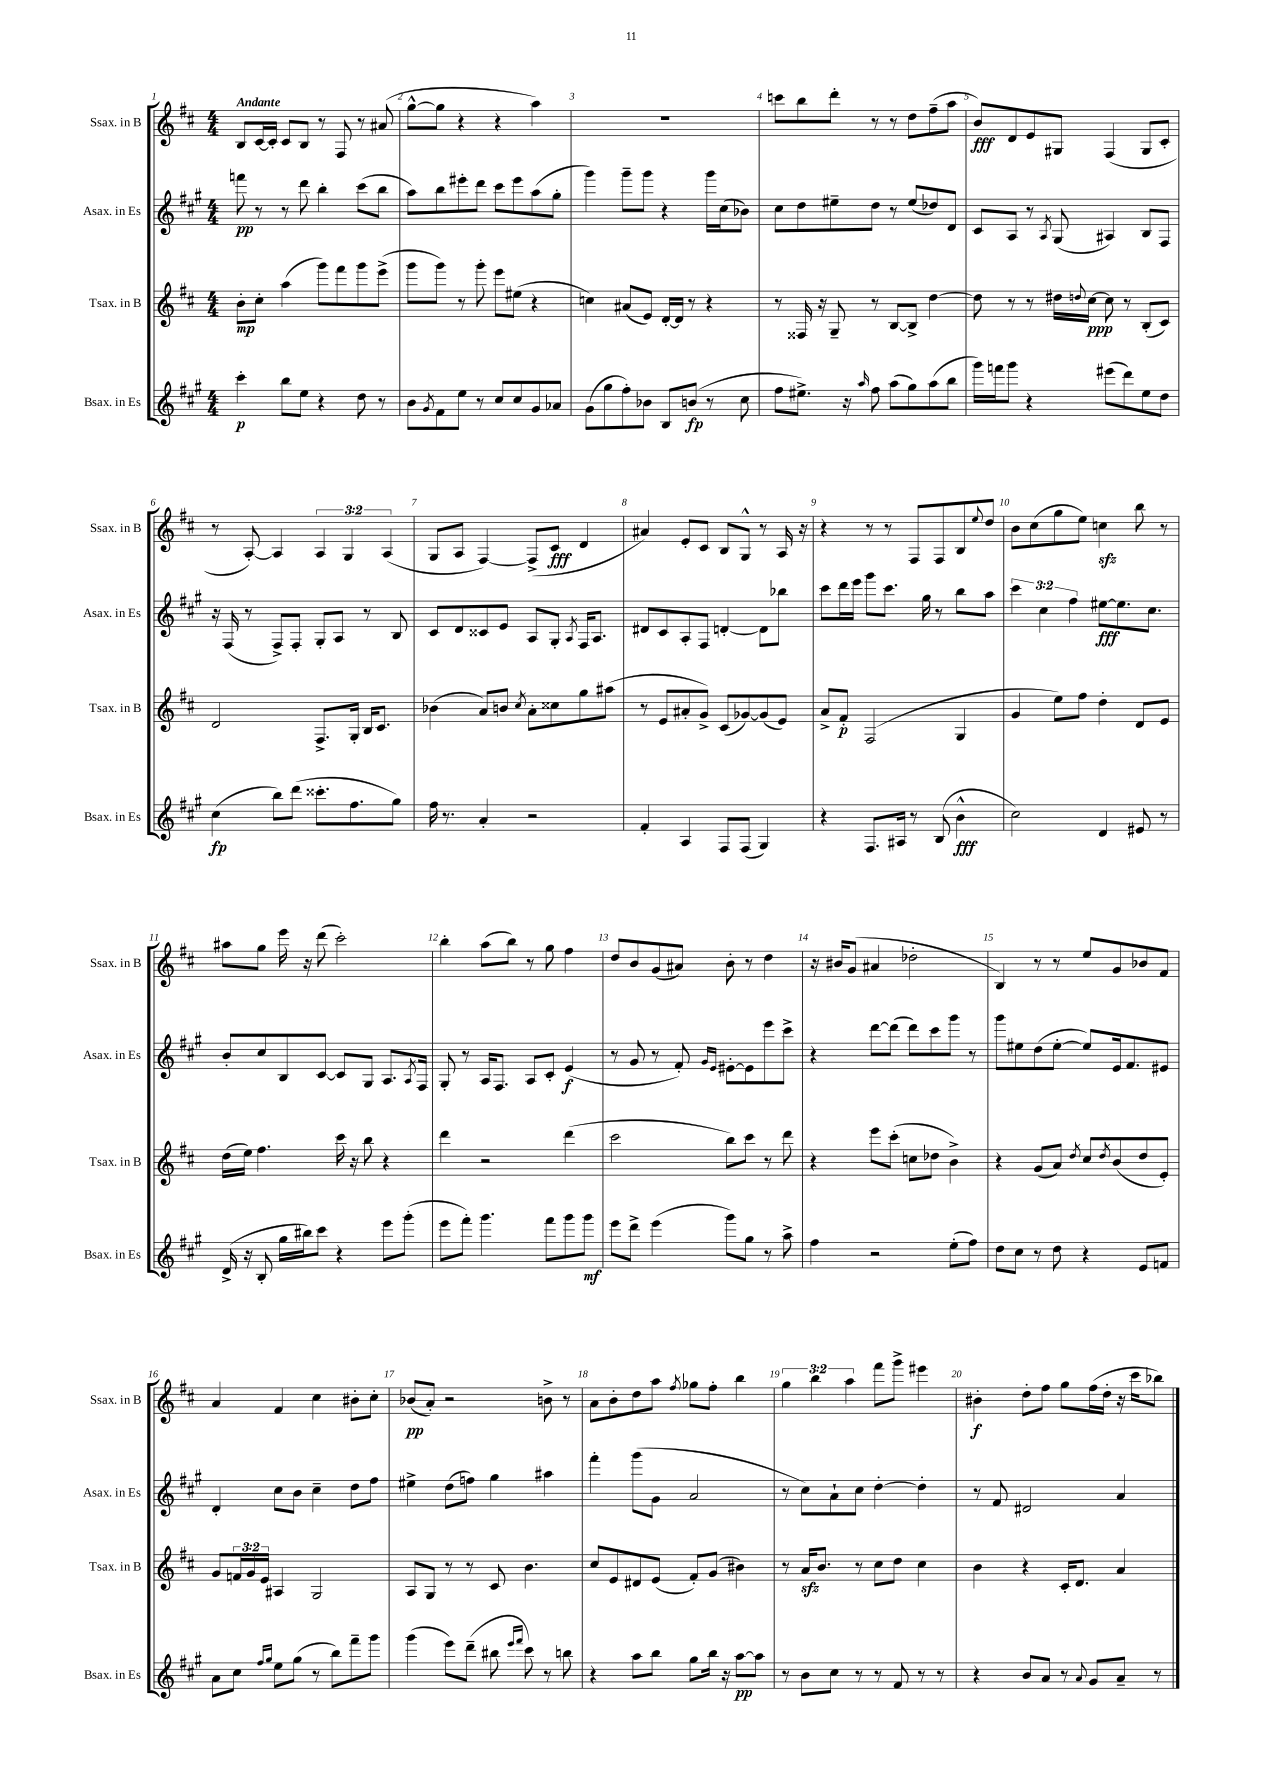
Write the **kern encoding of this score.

**kern	**dynam	**kern	**dynam	**kern	**dynam	**kern	**dynam
*part4	*part4	*part3	*part3	*part2	*part2	*part1	*part1
*staff4	*staff4	*staff3	*staff3	*staff2	*staff2	*staff1	*staff1
*I"Bsax. in Es	*	*I"Tsax. in B	*	*I"Asax. in Es	*	*I"Ssax. in B	*
*I'Bsax. in Es	*	*I'Tsax. in B	*	*I'Asax. in Es	*	*I'Ssax. in B	*
*clefG2	*	*clefG2	*	*clefG2	*	*clefG2	*
*k[f#c#g#]	*	*k[f#c#]	*	*k[f#c#g#]	*	*k[f#c#]	*
*M4/4	*	*M4/4	*	*M4/4	*	*M4/4	*
=1	=1	=1	=1	=1	=1	=1	=1
!	!	!	!	!	!	!LO:TX:a:B:t=Andante	!
4ccc#'\	p	8b'\L	mp	8fffn\	pp	8B/L	.
.	.	8cc#'\J	.	8r	.	[16c#/L	.
.	.	.	.	.	.	16c#'/JJ]	.
8bb\L	.	(4aa\	.	8r	.	8c#/L	.
8ee\J	.	.	.	8ddd\	.	8B/J	.
4r	.	8ggg\L)	.	4bb'\	.	8r	.
.	.	8fff#\	.	.	.	8F#/	.
8dd\	.	8ggg\	.	(8ccc#\L	.	8r	.
8r	.	(8eee^\J	.	8bb\J	.	(8a#X/	.
=2	=2	=2	=2	=2	=2	=2	=2
8b\L	.	8ggg\L	.	8aa\L)	.	[8gg^^\L	.
8qg#/	.	.	.	.	.	.	.
8f#\	.	8ggg\J)	.	8bb\	.	8gg\J]	.
8ee\J	.	8r	.	8eee#X'\	.	4r	.
8r	.	8ggg'\	.	8ddd\J	.	.	.
8cc#/L	.	8eee\L	.	8ccc#\L	.	4r	.
8cc#/	.	(8ee#X\J	.	8eee#\	.	.	.
8g#/	.	4r	.	(8aa\	.	4aa\)	.
8a-X/J	.	.	.	8gg#'\J	.	.	.
=3	=3	=3	=3	=3	=3	=3	=3
(8g#\L	.	4ccn\)	.	4ggg#\)	.	1r	.
8gg#\	.	.	.	.	.	.	.
8ff#'\)	.	(8a#X/L	.	8ggg#~\L	.	.	.
8b-X\J	.	8e/J)	.	8ggg#\J	.	.	.
8B/L	.	[16d'/LL	.	4r	.	.	.
.	.	16d/JJ]	.	.	.	.	.
(8bn/J	fp	8r	.	.	.	.	.
8r	.	4r	.	16ggg#\LL	.	.	.
.	.	.	.	(16cc#\J	.	.	.
8cc#\	.	.	.	8b-X\J)	.	.	.
=4	=4	=4	=4	=4	=4	=4	=4
8ff#\L	.	8r	.	8cc#\L	.	8cccn\L	.
8.ee#X^\J)	.	16F##X/	.	8dd\	.	8bb\	.
.	.	16r	.	.	.	.	.
.	.	8G~/	.	8ee#X~\	.	8ddd'\J	.
16r	.	.	.	.	.	.	.
16qqaa/	.	.	.	.	.	.	.
8ff#\	.	8r	.	8dd\J	.	8r	.
(8aa\L	.	[8B/L	.	8r	.	8r	.
8gg#\)	.	8B^/J]	.	(8ee#/L	.	8dd\L	.
(8aa\	.	[4dd\	.	8dd-X/)	.	(8ff#~\	.
8bb\J	.	.	.	8d/J	.	8aa\J	.
=5	=5	=5	=5	=5	=5	=5	=5
16ggg#\LL)	.	8dd\]	.	8c#/L	.	8b/L)	fff
16fffn\J	.	.	.	.	.	.	.
8ggg#\J	.	8r	.	8A/J	.	8d/	.
4r	.	8r	.	8r	.	8e/	.
.	.	.	.	8qA/	.	.	.
.	.	16dd#X\LL	.	(8G#/	.	8G#X/J	.
.	.	8qqddn/	.	.	.	.	.
.	.	[16cc#\JJ	ppp	.	.	.	.
(8eee#X\L	.	8cc#\]	.	4A#X/)	.	(4F#/	.
8ddd\)	.	8r	.	.	.	.	.
8ee\	.	(8B'/L	.	8B/L	.	8G#/L	.
8dd\J	.	8c#/J)	.	8F#/J	.	8c#'/J	.
!!LO:LB:g=z
=6	=6	=6	=6	=6	=6	=6	=6
(4cc#\	fp	2d/	.	16r	.	8r	.
.	.	.	.	(16F#/	.	.	.
.	.	.	.	8r	.	[8A'/)	.
8bb\L)	.	.	.	8F#^/L)	.	4A/]	.
(8ddd\J	.	.	.	8F#'/J	.	.	.
8.ccc##X'\L	.	8.F#^/L	.	8G#'/L	.	6A/	.
.	.	.	.	8A/J	.	.	.
.	.	.	.	.	.	6G/	.
8.ff#\	.	16G'/Jk	.	.	.	.	.
.	.	16B/KL	.	8r	.	.	.
.	.	8.c#/J	.	.	.	.	.
.	.	.	.	.	.	(6A/	.
8gg#\J)	.	.	.	8B/	.	.	.
=7	=7	=7	=7	=7	=7	=7	=7
16ff#\	.	(4b-X\	.	8c#/L	.	8G/L	.
8.r	.	.	.	.	.	.	.
.	.	.	.	8d/	.	8A/J	.
4a'/	.	8a/L)	.	8c##X/	.	[4F#/)	.
.	.	8bn/J	.	8e/J	.	.	.
.	.	8qcc#/	.	.	.	.	.
2r	.	8a'\L	.	8A/L	.	(8F#^/L]	.
.	.	8cc##X\	.	8G#'/J	.	8c#/J	fff
.	.	.	.	8qA/	.	.	.
.	.	8gg\	.	16F#/KL	.	4d/	.
.	.	.	.	8.A/J	.	.	.
.	.	(8aa#X\J	.	.	.	.	.
=8	=8	=8	=8	=8	=8	=8	=8
4f#'/	.	8r	.	8d#X/L	.	4a#X/)	.
.	.	8e/L	.	8c#/	.	.	.
4A/	.	8a#X'/	.	8A'/	.	8e'/L	.
.	.	8g^/J)	.	8F#/J	.	8c#/J	.
8F#/L	.	(8c#/L	.	[4dn'/	.	8B/L	.
(8F#/J	.	[8g-X/)	.	.	.	8G^^/J	.
4G#/)	.	(8g-/]	.	8d\L]	.	8r	.
.	.	8e/J)	.	8bb-X\J	.	16A/	.
.	.	.	.	.	.	16r	.
=9	=9	=9	=9	=9	=9	=9	=9
4r	.	8a^/L	.	8ccc#\L	.	4r	.
.	.	8f#'/J	p	16ddd\L	.	.	.
.	.	.	.	16eee\JJ	.	.	.
8.F#/L	.	(2F#/	.	8ggg#\L	.	8r	.
.	.	.	.	8.ccc#\J	.	8r	.
16A#X/Jk	.	.	.	.	.	.	.
8r	.	.	.	.	.	8F#/L	.
.	.	.	.	16gg#\	.	.	.
(8B/	.	.	.	8r	.	8F#/	.
4b^^\	fff	4G/	.	8bb\L	.	8B/	.
.	.	.	.	.	.	8qqee/	.
.	.	.	.	8aa\J	.	8dd/J	.
=10	=10	=10	=10	=10	=10	=10	=10
2cc#\)	.	4g/	.	6ccc#\	.	8b\L	.
.	.	.	.	.	.	(8cc#\	.
.	.	.	.	6cc#\	.	.	.
.	.	8ee\L)	.	.	.	8gg\	.
.	.	.	.	6ff#\	.	.	.
.	.	8ff#\J	.	.	.	8ee\J)	.
4d/	.	4dd'\	.	[8ee#X\L	fff	4ccnzz\	.
.	.	.	.	8.ee#\]	.	.	.
8e#X/	.	8d/L	.	.	.	8bb\	.
.	.	.	.	8.cc#\J	.	.	.
8r	.	8e/J	.	.	.	8r	.
!!LO:LB:g=z
=11	=11	=11	=11	=11	=11	=11	=11
(16d^/	.	(16dd\LL	.	8b'/L	.	8aa#X\L	.
16r	.	16ee\JJ)	.	.	.	.	.
8B'/	.	4.ff#\	.	8cc#/	.	8gg\J	.
16gg#\LL	.	.	.	8B/	.	16eee\	.
16bb#X\J)	.	.	.	.	.	16r	.
8ccc#\J	.	.	.	[8c#/J	.	(8ddd\	.
4r	.	16ccc#\	.	8c#/L]	.	2ccc#'\)	.
.	.	16r	.	.	.	.	.
.	.	8bb\	.	8G#/J	.	.	.
8eee\L	.	4r	.	8.A/L	.	.	.
(8ggg#'\J	.	.	.	.	.	.	.
.	.	.	.	8qA/	.	.	.
.	.	.	.	16F#/Jk	.	.	.
=12	=12	=12	=12	=12	=12	=12	=12
8eee\L	.	4ddd\	.	8G#'/	.	4bb'\	.
8fff#'\J)	.	.	.	8r	.	.	.
4.ggg#\	.	2r	.	16A/KL	.	(8aa\L	.
.	.	.	.	8.F#/J	.	.	.
.	.	.	.	.	.	8bb\J)	.
.	.	.	.	8A/L	.	8r	.
8fff#\L	.	.	.	8c#'/J	.	8gg\	.
8ggg#\	.	(4ddd\	.	(4e/	f	4ff#\	.
8ggg#\J	mf	.	.	.	.	.	.
=13	=13	=13	=13	=13	=13	=13	=13
8eee\L	.	2ccc#\	.	8r	.	8dd/L	.
8ddd^\J	.	.	.	8g#/	.	8b/	.
(4eee\	.	.	.	8r	.	(8g/	.
.	.	.	.	8f#'/)	.	8a#X/J)	.
.	.	.	.	16qqg#/LL	.	.	.
.	.	.	.	16qqe/JJ	.	.	.
8ggg#\L)	.	8bb\L)	.	[8e#X'\L	.	8b'\	.
8gg#\J	.	8ccc#\J	.	8e#\]	.	8r	.
8r	.	8r	.	8eee\	.	4dd\	.
8aa^\	.	8ddd\	.	8ccc#^\J	.	.	.
=14	=14	=14	=14	=14	=14	=14	=14
4ff#\	.	4r	.	4r	.	16r	.
.	.	.	.	.	.	16b#X/KL	.
.	.	.	.	.	.	(8g/J	.
2r	.	8eee\L	.	[8ddd\L	.	4a#X/	.
.	.	(8ccc#'\J	.	(8ddd\J]	.	.	.
.	.	8ccn\L	.	8ddd\L)	.	2dd-X'\	.
.	.	8dd-X\J	.	8ccc#\	.	.	.
(8ee'\L	.	4b^\)	.	8ggg#\J	.	.	.
8ff#\J)	.	.	.	8r	.	.	.
=15	=15	=15	=15	=15	=15	=15	=15
8dd\L	.	4r	.	8ggg#\L	.	4B/)	.
8cc#\J	.	.	.	8ee#X\	.	.	.
8r	.	(8g/L	.	(8dd\	.	8r	.
8dd\	.	8a/J)	.	[8ee#'\J	.	8r	.
.	.	8qdd/	.	.	.	.	.
4r	.	8cc#/L	.	8ee#/L])	.	8ee/L	.
.	.	8qdd/	.	.	.	.	.
.	.	(8b/	.	16e/k	.	8g/	.
.	.	.	.	8.f#/	.	.	.
8e/L	.	8dd/	.	.	.	8b-X/	.
8fn/J	.	8e'/J)	.	8e#X/J	.	8f#/J	.
!!LO:LB:g=z
=16	=16	=16	=16	=16	=16	=16	=16
8a\L	.	8g/L	.	4d'/	.	4a/	.
8cc#\J	.	24fn/L	.	.	.	.	.
.	.	24g/	.	.	.	.	.
.	.	24e/JJ	.	.	.	.	.
16qqff#/LL	.	.	.	.	.	.	.
16qqgg#/JJ	.	.	.	.	.	.	.
8ee\L	.	4A#X/	.	8cc#\L	.	4f#/	.
(8gg#\J	.	.	.	8b\J	.	.	.
8r	.	2G/	.	4cc#~\	.	4cc#\	.
8bb\L)	.	.	.	.	.	.	.
8fff#~\	.	.	.	8dd\L	.	8b#X'\L	.
8ggg#\J	.	.	.	8ff#\J	.	8cc#'\J	.
=17	=17	=17	=17	=17	=17	=17	=17
(4ggg#\	.	8A/L	.	4ee#X^\	.	(8b-X/L	pp
.	.	8G/J	.	.	.	8a'/J)	.
8eee\L)	.	8r	.	(8dd\L	.	2r	.
(8ddd~\J	.	8r	.	8ffn\J)	.	.	.
8bb#X\	.	8c#/	.	4gg#\	.	.	.
16qqeee/LL	.	.	.	.	.	.	.
16qqfff#/JJ	.	.	.	.	.	.	.
8ccc#\)	.	4.b\	.	.	.	.	.
8r	.	.	.	4aa#X\	.	8bn^\	.
8bbn\	.	.	.	.	.	8r	.
=18	=18	=18	=18	=18	=18	=18	=18
4r	.	8cc#/L	.	4fff#'\	.	8a\L	.
.	.	8e/	.	.	.	8b'\	.
8aa\L	.	8d#X/	.	(8ggg#\L	.	8dd\	.
8bb\J	.	(8e/J	.	8g#\J	.	8aa\J	.
.	.	.	.	.	.	8qff#/	.
8gg#\L	.	8f#'/L)	.	2a/	.	8gg-X\L	.
16bb\Jk	.	(8g/J	.	.	.	8ff#'\J	.
16r	.	.	.	.	.	.	.
[8aa\L	pp	4b#X\)	.	.	.	4bb\	.
8aa\J]	.	.	.	.	.	.	.
=19	=19	=19	=19	=19	=19	=19	=19
8r	.	8r	.	8r	.	6gg\	.
8b\L	.	16azz/KL	.	8cc#\L)	.	.	.
.	.	.	.	.	.	6bb\	.
.	.	8.b/J	.	.	.	.	.
8cc#\J	.	.	.	8a`\	.	.	.
.	.	.	.	.	.	6aa\	.
8r	.	8r	.	8cc#\J	.	.	.
8r	.	8cc#\L	.	[4dd'\	.	8fff#\L	.
8f#/	.	8dd\J	.	.	.	8ggg^\J	.
8r	.	4cc#\	.	4dd'\]	.	4eee#X\	.
8r	.	.	.	.	.	.	.
=20	=20	=20	=20	=20	=20	=20	=20
4r	.	4b\	.	8r	.	4b#X'\	f
.	.	.	.	8f#/	.	.	.
8b/L	.	4r	.	2d#X/	.	8dd'\L	.
8a/J	.	.	.	.	.	8ff#\J	.
8r	.	16c#'/KL	.	.	.	8gg\L	.
.	.	8.d/J	.	.	.	.	.
8qqa/	.	.	.	.	.	.	.
8g#/L	.	.	.	.	.	(16ff#\L	.
.	.	.	.	.	.	16dd'\JJ	.
8a~/J	.	4a/	.	4a/	.	16r	.
.	.	.	.	.	.	16ccc#\KL	.
8r	.	.	.	.	.	8bb-X\J)	.
==	==	==	==	==	==	==	==
*-	*-	*-	*-	*-	*-	*-	*-
